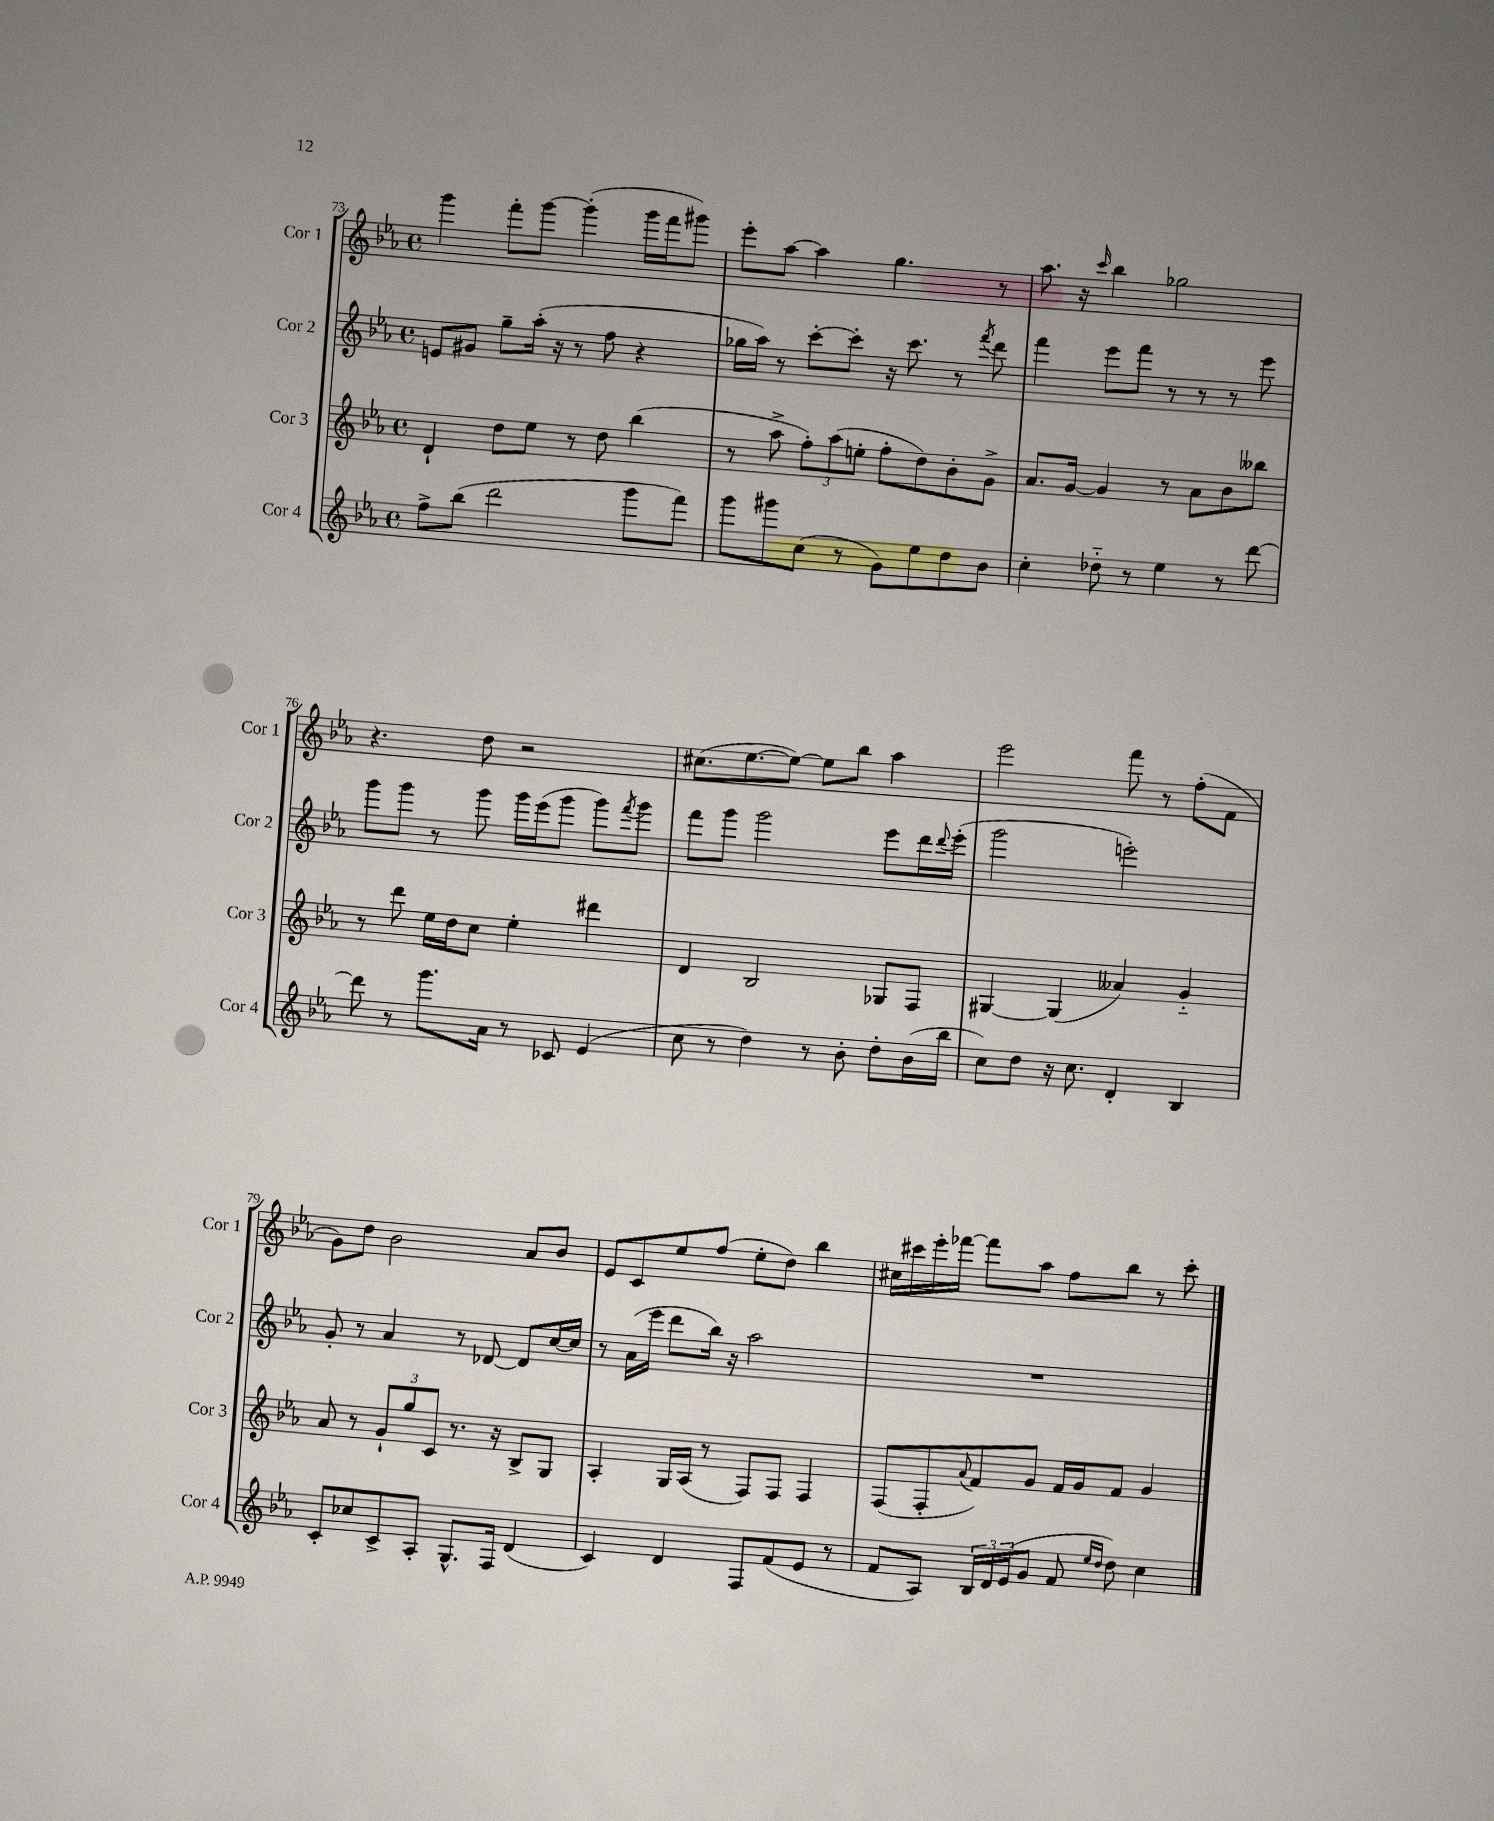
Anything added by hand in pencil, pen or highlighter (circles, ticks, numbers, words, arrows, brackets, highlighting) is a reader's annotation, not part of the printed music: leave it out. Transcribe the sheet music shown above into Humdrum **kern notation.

**kern	**kern	**kern	**kern
*staff4	*staff3	*staff2	*staff1
*clefG2	*clefG2	*clefG2	*clefG2
*k[b-e-a-]	*k[b-e-a-]	*k[b-e-a-]	*k[b-e-a-]
*M4/4	*M4/4	*M4/4	*M4/4
*met(c)	*met(c)	*met(c)	*met(c)
8ff^\L	4d`/	8e/L	4ggg\
(8bb-\J	.	8g#/J	.
2ddd\	8dd\L	8gg~\L	8fff'\L
.	8ee-\J	(16aa-'\Jk	[8ggg\J
.	.	16r	.
.	8r	8r	(4ggg'\]
.	8dd\	8ff\	.
8ggg\L	(4bb-\	4r	16ggg\LL
.	.	.	16fff\J
8fff\J)	.	.	8ggg#\J)
=	=	=	=
8ggg\L	8r	16gg-\LL	8eee-'\L
.	.	16aa-\JJ)	.
8ggg#\	8aa-^\	8r	[8aa-\J
(8cc\J	12ff'\L)	[8ccc'\L	4aa-\]
.	(12aa-\	.	.
8r	.	8ccc'\]J	.
.	12ee'\J	.	.
8g\L)	8ff'\L	16r	4.gg\
.	.	8.ccc\	.
8ee-\	8dd\)	.	.
8dd\	8b-'\	8r	.
.	.	8qfff/	.
8b-\J	8g^\J	8ddd\	8r
=	=	=	=
4cc'\	8.a-/L	4fff\	8.aa-\
.	[16g/Jk	.	16r
.	.	.	16qqccc/
8dd-'~\	4g/]	8eee-\L	4bb-\
8r	.	8fff\J	.
4ee-\	8r	8r	2gg-\
.	8a-\L	8r	.
8r	8b-\	8r	.
[8ddd\	8bb--\J	8eee-\	.
=	=	=	=
8ddd\]	8r	8ggg\L	4.r
8r	8ddd\	8ggg\J	.
8.ggg\L	16ee-\LL	8r	.
.	16dd\J	.	.
.	8cc\J	8ggg\	8dd\
16a-\Jk	.	.	.
8r	4ee-'\	16ggg\LL	2r
.	.	(16eee-\J	.
8c-/	.	8ggg\J	.
(4e-/	4ddd#\	8ggg\L)	.
.	.	8qfff/	.
.	.	8ggg\J	.
=	=	=	=
8cc\	4d/	8fff\L	(8.cc#\L
8r	.	8ggg\J	.
.	.	.	[8.ee-\
4dd\)	2B-/	2ggg\	.
.	.	.	8ee-\_J)
8r	.	.	8ee-\]L
8b-'\	.	.	8bb-\J
8dd'\L	8G-/L	8eee-\L	4aa-\
(16b-\L	8F/J	16ddd\L	.
.	.	8qqddd/	.
16bb-\JJ	.	(16eee-'\JJ	.
=	=	=	=
8cc\L)	[4G#/	2ggg\	2eee-\
8dd\J	.	.	.
16r	(4G#/]	.	.
8.cc\	.	.	.
4d'/	4a--/)	2eee'\)	8fff\
.	.	.	8r
4B-/	4g'~/	.	(8ff'\L
.	.	.	8f\J
=	=	=	=
8c'/L	8a-/	8g'/	8g\L)
8cc-/	8r	8r	8dd\J
8c^/	12g`/L	4a-/	2b-\
.	12gg/	.	.
8A-'/J	.	.	.
.	12c/J	.	.
8.G^^/L	8.r	8r	.
.	.	[8d-/	.
16F/Jk	16r	.	.
(4d/	8B-^/L	8d-/]L	8a-/L
.	8G/J	[16cc/L	8b-/J
.	.	16cc/]JJ	.
=	=	=	=
4c/)	4A-'/	8r	8e-/L
.	.	(16a-\LL	8c/
.	.	16eee-\JJ	.
4d/	16G/LL	8ddd\L	8ee-/
.	(16A-/JJ	.	.
.	8r	16bb-\Jk)	(8ff/J
.	.	16r	.
8F/L	8F/L)	2aa-\	8ee-'\L
(8f/	8F/J	.	8dd\J)
8e-/J	4F/	.	4bb-\
8r	.	.	.
=	=	=	=
8f/L	(8F/L	1r	16cc#\LL
.	.	.	16ccc#\
8A-/J)	8F'/	.	16eee-'\
.	.	.	[16fff-\JJ
.	8qqa-/	.	.
24B-/LL	8f/)	.	8fff-\]L
24d/	.	.	.
(24e-/J	.	.	.
8g/J	8g/J	.	8aa-\J
8f/	16f/LL	.	8ff\L
.	16g/J	.	.
16qqee-/LL	.	.	.
16qqdd/JJ	.	.	.
8dd\)	8f/J	.	8bb-\J
4cc\	4g/	.	8r
.	.	.	8ccc#'\
==	==	==	==
*-	*-	*-	*-
